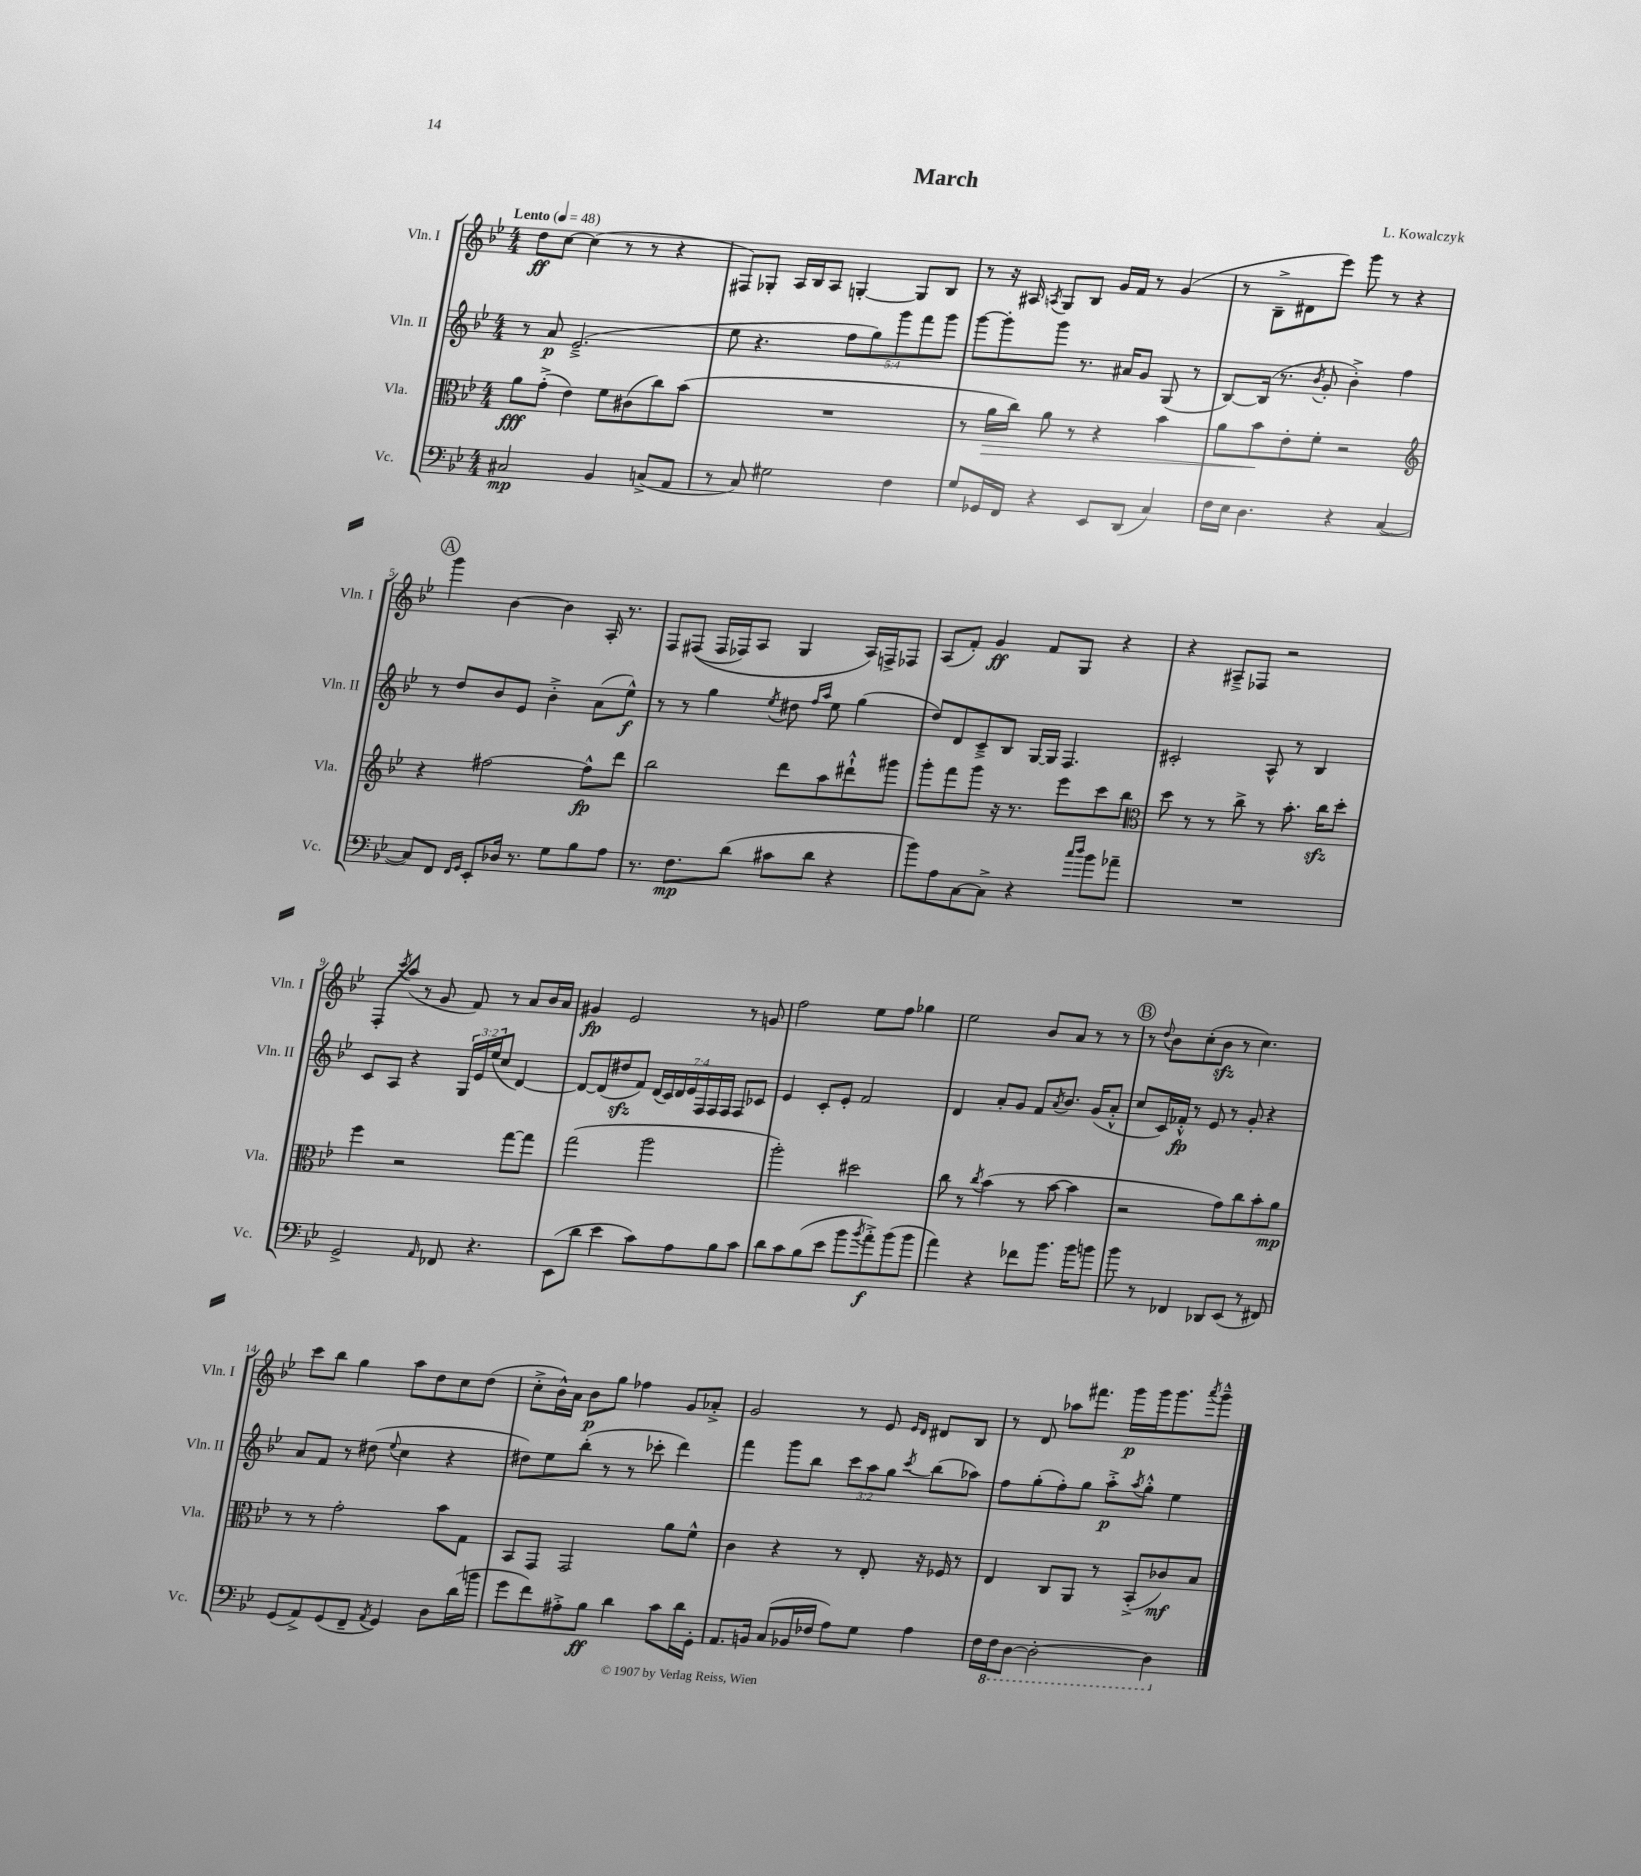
\header { title = "March" composer = "L. Kowalczyk" }
<<
\new StaffGroup <<
\new Staff = "s0" \with { instrumentName = "Vln. I" shortInstrumentName = "Vln. I" } {
    \clef treble \key bes \major \numericTimeSignature \time 4/4 \tempo "Lento" 4 = 48
    d''8\ff c''8~ c''4( r8 r8 r4 |
    fis8) ges8-. a16 bes16 a8 g4~-. g8 bes8 |
    r8 r16 ais16 \acciaccatura { a8 } g8 bes8 g'16 f'16 r8 g'4( |
    r8 bes8---> dis'8 ees'''8) g'''8 r8 r4 |
    \mark \markup { \circle "A" } g'''4 bes'4~ bes'4 a16-. r8. |
    f8 fis8(\( fis16 fes16) a8 g4 a16\) f16-> fes8 |
    a8( f'8-.) g'4\ff f'8 g8 r4 |
    r4 ais8---> fes8 r2 |
    f8-. \acciaccatura { c'''8 } a''8( r8 g'8 f'8) r8 a'8 bes'16 a'16 |
    gis'4\fp ees'2 r8 g'8 |
    f''2 ees''8 f''8 ges''4 |
    ees''2 bes'8 a'8 r8 r8 |
    \mark \markup { \circle "B" } r8 \appoggiatura { d''8 } bes'8 c''8-.( bes'8\sfz r8 c''4.) |
    c'''8 bes''8 g''4 a''8 d''8 c''8 d''8( |
    c''8-.-> bes'16-^) a'16 bes'8\p g''8 fes''4 g'8 aes'8-.-> |
    g'2 r8 ees'8 \grace { ees'16 d'16 } dis'8 bes8 |
    r8 d'8 aes''8 fis'''8. g'''16\p g'''16 g'''8. \acciaccatura { a'''8 } g'''8---^ \bar "|." |
}
\new Staff = "s1" \with { instrumentName = "Vln. II" shortInstrumentName = "Vln. II" } {
    \clef treble \key bes \major \numericTimeSignature \time 4/4 \override Staff.TupletNumber.text = #tuplet-number::calc-fraction-text
    r8 a'8\p ees'2.--->( |
    ees''8 r4. \tuplet 5/4 { f''8 g''8) g'''8 f'''8 g'''8 } |
    g'''8~ g'''8-. g'''8 r8. ais'16 g'8 g8( r8 |
    bes8~) bes16( r8. \acciaccatura { bes'8 } g'8-. bes'4-.->) f''4 |
    \mark \markup { \circle "A" } r8 d''8 bes'8 ees'8 bes'4-.-> a'8( ees''8-^\f) |
    r8 r8 g''4 \acciaccatura { ees''8 } dis''8 \grace { f''16 a''16 } ees''8 g''4( |
    d''8) d'8 c'8---> bes8 g16~ g16 f4. |
    cis'2-. a8-^ r8 bes4 |
    c'8 a8 r4 \tuplet 3/2 { g16 ees'16 ees''16( } c''8 d'4~) |
    d'8~ d'8( dis''8\sfz f'8) \tuplet 7/4 { d'16( c'16) d'16 ees'16 f16 f16 f16 } f8 ces'8 |
    ees'4 c'8-. ees'8-. f'2 |
    d'4 a'8-. g'8 f'8 \acciaccatura { a'8 } bes'8. g'16( a'8-.-^ |
    \mark \markup { \circle "B" } c''8 c'16) fes'16-.-^\fp r8 ees'8 r8 g'8-. r4 |
    a'8 f'8 r8 dis''8( \appoggiatura { ees''8 } c''4 r4 |
    dis''8) ees''8 bes''8-.( r8 r8 ces'''8-. d'''4) |
    f'''4 g'''8 bes''8 \tuplet 3/2 { c'''8 a''8 g''8 } \acciaccatura { c'''8 } bes''8( aes''8) |
    f''8 g''8-.( f''8-.) g''8 a''8-.->\p \acciaccatura { a''8 } g''8-.-^ ees''4 \bar "|." |
}
\new Staff = "s2" \with { instrumentName = "Vla." shortInstrumentName = "Vla." } {
    \clef alto \key bes \major \numericTimeSignature \time 4/4
    a'8\fff g'8-.->( ees'4) f'8 cis'8( c''8) bes'8( |
    R1 |
    r8 a'16\> c''16) a'8 r8 r4 bes'4 |
    a'8 bes'8\! ees'8-. f'8-. r2 |
    \mark \markup { \circle "A" } \clef treble r4 fis''2~ fis''8-^\fp d'''8 |
    bes''2 d'''8 a''8 dis'''8-!-^ gis'''8 |
    g'''8-. f'''8 g'''8 r16 r8. ees'''8 c'''8 bes''8 |
    \clef alto d''8 r8 r8 c''8-> r8 bes'8.-. c''16\sfz d''8-. |
    f''4 r2 g''8~ g''8 |
    g''2( a''2 |
    a''2-.) dis''2 |
    c''8 r8 \acciaccatura { c''8 } bes'4( r8 bes'8~ bes'4 |
    \mark \markup { \circle "B" } r2 g'8) c''8 bes'8-. a'8\mp |
    r8 r8 g'2-. bes'8 g8 |
    bes,8 g,8 g,2 a'8 f'8-^ |
    c'4 r4 r8 ees8-. r16 fes16 r8 |
    ees4 c8 a,8 r8 bes,8-.->( ces'8\mf) bes8 \bar "|." |
}
\new Staff = "s3" \with { instrumentName = "Vc." shortInstrumentName = "Vc." } {
    \clef bass \key bes \major \numericTimeSignature \time 4/4
    cis2\mp bes,4 c8->( a,8 |
    r8 c8) gis2 f4 |
    g8 ges,16 f,16 r4 ees,8 d,8( c4) |
    f16 ees16 d4. r4 c4~( |
    \mark \markup { \circle "A" } c8) f,8 \grace { f,16 g,16 } ees,8-. des16 r8. g8 bes8 a8 |
    r8. f8.\mp d'8( cis'8 d'8 r4 |
    bes'8) a8 c8~ c8-> r4 \grace { c''16 d''16 } bes'8 aes'8-- |
    R1 |
    g,2-> \grace { a,16 } fes,8 r4. |
    ees,8( d'8 ees'4 c'8) a8 bes8 c'8 |
    d'8 c'8 bes8( ees'8 bes'8 \acciaccatura { bes'8 } a'8-.->\f) bes'8( bes'8 |
    a'4) r4 fes'8 bes'8. bes'16 b'8 |
    \mark \markup { \circle "B" } bes'8 r8 fes,4 des,8 ees,8( r8 fis,8) |
    g,8( a,8->) g,8( f,8-- \acciaccatura { a,8 } g,4) d8 d'16( b'16 |
    g'8 f'8) ais8-.-> bes8\ff d'4 c'8 d'16 g,16-. |
    a,8. b,16 c8( bes,16 fes16 a8) g8 a4 |
    f16 \ottava #-1 f,16 d,8~ d,2~-. d,4 \ottava #0 \bar "|." |
}
>>
>>
